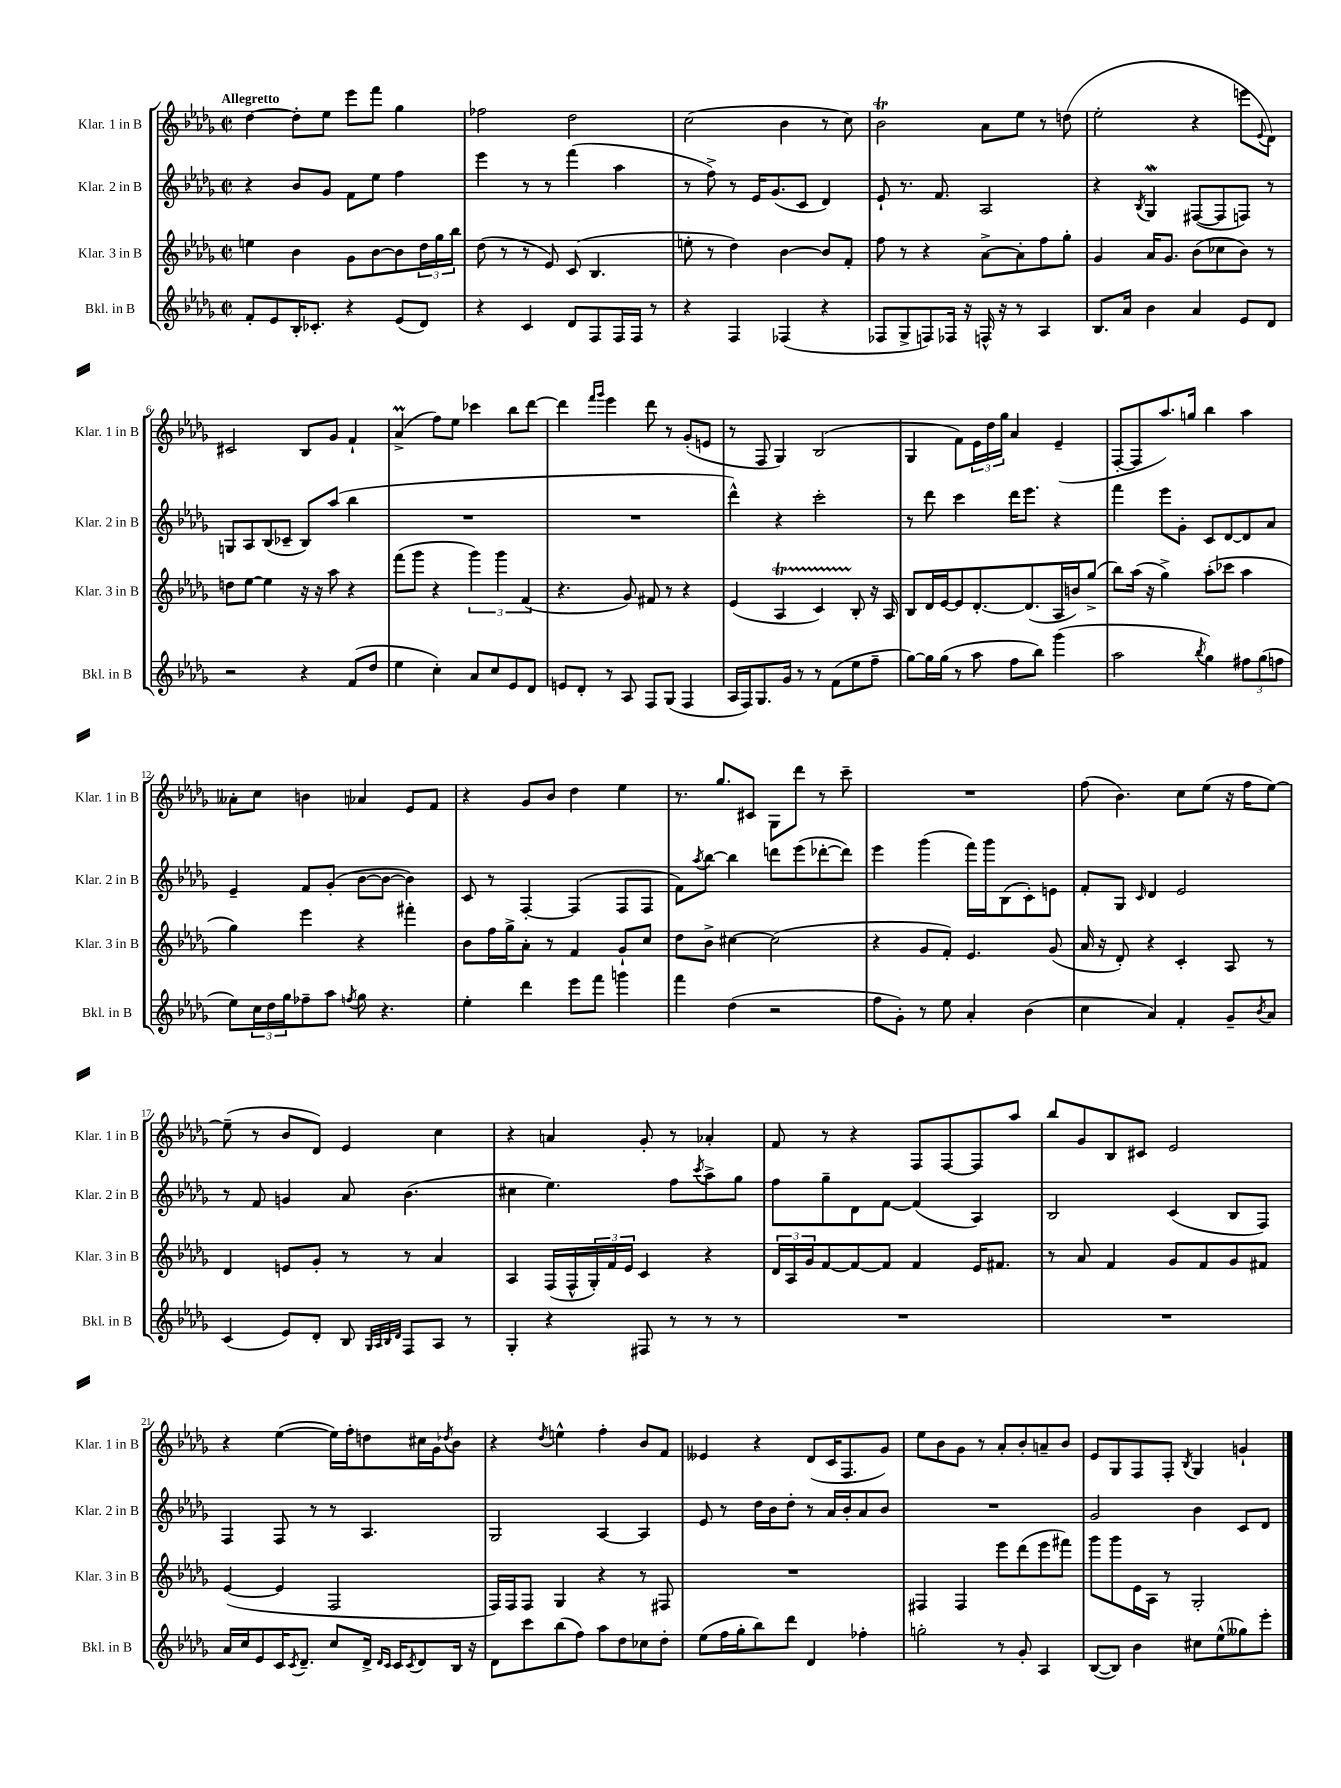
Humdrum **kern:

**kern	**kern	**kern	**kern
*part4	*part3	*part2	*part1
*staff4	*staff3	*staff2	*staff1
*I"Bkl. in B	*I"Klar. 3 in B	*I"Klar. 2 in B	*I"Klar. 1 in B
*I'Bkl. in B	*I'Klar. 3 in B	*I'Klar. 2 in B	*I'Klar. 1 in B
*clefG2	*clefG2	*clefG2	*clefG2
*k[b-e-a-d-g-]	*k[b-e-a-d-g-]	*k[b-e-a-d-g-]	*k[b-e-a-d-g-]
*M2/2	*M2/2	*M2/2	*M2/2
*met(c|)	*met(c|)	*met(c|)	*met(c|)
=1	=1	=1	=1
!	!	!	!LO:TX:a:B:t=Allegretto
8f'/L	4een\	4r	[4dd-\
8e-/	.	.	.
16B-'/K	4b-\	8b-/L	8dd-'\L]
8.c-X'/J	.	.	.
.	.	8g-/J	8ee-\J
4r	8g-\L	8f\L	8eee-\L
.	[8b-\	8ee-\J	8fff\J
(8e-/L	8b-\]	4ff\	4gg-\
8d-/J)	24dd-\L	.	.
.	24gg-\	.	.
.	24bb-\JJ	.	.
=2	=2	=2	=2
4r	(8dd-\	4eee-\	2ff-X\
.	8r	.	.
4c/	8r	8r	.
.	8e-/)	8r	.
8d-/L	(8c/	(4fff\	2dd-\
8F/	4.B-/	.	.
16F/L	.	4aa-\	.
16F/JJ	.	.	.
8r	.	.	.
=3	=3	=3	=3
4r	8een'\	8r	(2cc\
.	8r	8ff^\)	.
4F/	4dd-\)	8r	.
.	.	16e-/KL	.
.	.	(8.g-/	.
(4F-X/	[4b-\	.	4b-\
.	.	8c/J	.
4r	8b-/L]	4d-/)	8r
.	8f'/J	.	8cc\)
=4	=4	=4	=4
8F-X/L	8ff\	8e-`/	2b-T\
8G-^/	8r	8.r	.
8Fn/)	4r	.	.
.	.	8.f/	.
16F-X/Jk	.	.	.
16r	.	.	.
16Fn^^/	[8a-^\L	2A-/	8a-\L
16r	.	.	.
8r	8a-'\]	.	8ee-\J
4A-/	8ff\	.	8r
.	8gg-'\J	.	(8ddn\
=5	=5	=5	=5
8.B-/L	4g-/	4r	2ee-'\
16a-/Jk	.	.	.
.	.	8qB-/	.
4b-\	16a-/KL	4G-w/	.
.	8.g-/J	.	.
4a-/	(8b-\L	([8F#X/L	4r
.	8cc-X\	8F#/]	.
8e-/L	8b-\J)	8Fn/J)	8eeen\L
.	.	.	8qqe-/
8d-/J	8r	8r	8d-\J)
!!LO:LB:g=z
=6	=6	=6	=6
2r	8ddn\L	8Gn/L	2c#X/
.	[8ee-\J	8A-/	.
.	4ee-\]	(8B-/	.
.	.	8c-X~/J	.
4r	16r	8B-/L)	8B-/L
.	16r	.	.
.	8aa-\	(8aa-/J	8g-/J
(8f/L	4r	4bb-\	4f`/
8dd-/J	.	.	.
=7	=7	=7	=7
4ee-\	(8fff\L	1r	(4a-M^/
.	8ggg-\J	.	.
4cc'\)	4r	.	8ff\L)
.	.	.	8ee-\J
8a-/L	6ggg-\)	.	4ccc-X\
8cc/	.	.	.
.	6ggg-\	.	.
8e-/	.	.	8bb-\L
.	(6f/	.	.
8d-/J	.	.	[8ddd-\J
=8	=8	=8	=8
8en/L	4.r	1r	4ddd-\]
8d-'/J	.	.	.
.	.	.	16qqfff/LL
.	.	.	16qqggg-/JJ
8r	.	.	4eee-\
8A-/	8g-/)	.	.
8F/L	8f#X/	.	8ddd-\
(8G-/J	8r	.	8r
4F/	4r	.	(8g-'/L
.	.	.	8en/J
=9	=9	=9	=9
16A-/LL	(4e-/	4ddd-^^\)	8r
16F/J)	.	.	.
8.G-/	.	.	8F/
.	4A-T/	4r	4G-/)
16g-/Jk	.	.	.
8r	.	.	.
8r	4cTTT/)	2ccc'\	(2B-/
(8f\L	.	.	.
8ee-\	8B-'/	.	.
8ff~\J	16r	.	.
.	16A-/	.	.
=10	=10	=10	=10
[8gg-\L)	8B-/L	8r	4G-/
16gg-\L]	16d-/L	8ddd-\	.
(16gg-\JJ	[16e-/J	.	.
8r	8e-/]	4ccc\	8f\L)
8aa-\	[8.d-'/	.	24e-\L
.	.	.	24dd-\
.	.	.	24gg-\JJ
8ff\L	.	16ddd-\KL	4a-/
.	(8.d-/]	8.eee-\J	.
8bb-\J)	.	.	.
(4ggg-\	16A-/L	4r	(4e-~/
.	16bn/J)	.	.
.	(8gg-^/J	.	.
=11	=11	=11	=11
2aa-\	8bb-\L)	4fff\	[8F'/L
.	(16aa-\Jk	.	8F/]
.	16r	.	.
.	4gg-^\)	8eee-\L	8.aa-/)
.	.	8g-'\J	.
.	.	.	16ggn/Jk
8qbb-/	.	.	.
4gg-\)	(8aa-'\L	8c/L	4bb-\
.	8ccc-X\J	[8d-/	.
12ff#X\L	4aa-\	8d-/]	4aa-\
(12gg-\	.	.	.
.	.	8a-/J	.
12ffn\J	.	.	.
!!LO:LB:g=z
=12	=12	=12	=12
8ee-\L)	4gg-\)	4e-~/	8a--X'\L
24cc\L	.	.	8cc\J
24dd-\	.	.	.
24gg-\J	.	.	.
8ff-X~\	4eee-\	8f/L	4bn\
8aa-\J	.	(8g-'/J	.
8qffn/	.	.	.
8gg-\	4r	[8b-\L	4a-X/
4.r	.	8b-\J_	.
.	4fff#X'\	4b-\])	8e-/L
.	.	.	8f/J
=13	=13	=13	=13
4ee-'\	8b-\L	8c/	4r
.	16ff\L	8r	.
.	16gg-^\J	.	.
4ddd-\	8a-'\J	[4F'/	8g-/L
.	8r	.	8b-/J
8eee-\L	4f/	(4F/]	4dd-\
8fff\J	.	.	.
4gggn\	8g-`/L	8F/L	4ee-\
.	8cc/J	8F/J	.
=14	=14	=14	=14
4fff\	8dd-\L	8f\L)	8.r
.	.	8qaa-/	.
.	8b-^\J	[8bb-\J	.
.	.	.	8.gg-/L
(4dd-\	[4cc#X\	4bb-\]	.
.	.	.	8c#X/J
2r	(2cc#\]	8dddn\L	8G-\L
.	.	(8eee-\	8ddd-\J
.	.	[8ddd-X'\	8r
.	.	8ddd-\J])	8ccc~\
=15	=15	=15	=15
8ff\L	4r	4eee-\	1r
8g-'\J)	.	.	.
8r	8g-/L	(4ggg-\	.
8ee-\	8f'/J)	.	.
4a-'/	4.e-/	16fff\LL)	.
.	.	16ggg-\J	.
.	.	(8B-\	.
(4b-\	.	8c'\)	.
.	(8g-/	8en\J	.
=16	=16	=16	=16
4cc\	16a-/	8f'/L	(8ff\
.	16r	.	.
.	8d-'/)	8G-/J	4.b-\)
.	.	16qqc/	.
4a-/)	4r	4d-/	.
4f'/	4c'/	2e-/	8cc\L
.	.	.	(8ee-\J
8g-~/L	8A-/	.	16r
.	.	.	16ff\KL
8qb-/	.	.	.
8a-/J	8r	.	[8ee-\J)
!!LO:LB:g=z
=17	=17	=17	=17
(4c/	4d-/	8r	(8ee-~\]
.	.	8f/	8r
8e-/L)	8en/L	4gn/	8b-/L
8d-'/J	8g-'/J	.	8d-/J)
8B-/	8r	8a-/	4e-/
32qqG-/LLL	.	.	.
32qqA-/	.	.	.
32qqB-/	.	.	.
32qqd-/JJJ	.	.	.
8F/L	8r	(4.b-\	.
8A-/J	4a-/	.	4cc\
8r	.	.	.
=18	=18	=18	=18
4G-'/	4A-/	4cc#X\	4r
4r	(16F/LL	4.ee-\)	4an/
.	16F^^/	.	.
.	24G-'/)	.	.
.	24f/	.	.
.	24e-/JJ	.	.
8F#X/	4c/	.	8g-'/
8r	.	8ff\L	8r
.	.	8qccc/	.
8r	4r	8aa-^\	4a-X'/
8r	.	8gg-\J	.
=19	=19	=19	=19
1r	24d-/LL	8ff\L	8f/
.	24A-/	.	.
.	24g-/J	.	.
.	[8f/	8gg-~\	8r
.	8f/_	8d-\	4r
.	8f/J]	[8f\J	.
.	4f/	(4f/]	8F/L
.	.	.	[8F/
.	16e-/KL	4A-/)	8F/]
.	8.f#X/J	.	.
.	.	.	8aa-/J
=20	=20	=20	=20
1r	8r	2B-/	8bb-/L
.	8a-/	.	8g-/
.	4f/	.	8B-/
.	.	.	8c#X/J
.	8g-/L	(4c/	2e-/
.	8f/	.	.
.	8g-/	8B-/L	.
.	8f#X/J	8F/J)	.
!!LO:LB:g=z
=21	=21	=21	=21
16a-/LL	([4e-/	4F/	4r
16cc/J	.	.	.
8e-/	.	.	.
16c/K	4e-/]	8F/	([4ee-\
8qc/	.	.	.
8.d-~/J	.	.	.
.	.	8r	.
8cc/L	2F/	8r	16ee-\LL])
.	.	.	16ff'\J
16d-^/Jk	.	4.A-/	8ddn\
16qqd-/LL	.	.	.
16qqc/JJ	.	.	.
16c/KL	.	.	.
8qc/	.	.	.
8d-/	.	.	16cc#X\L
.	.	.	16g-\J
.	.	.	8qdd-X/
16B-/Jk	.	.	8b-\J
16r	.	.	.
=22	=22	=22	=22
8d-\L	16F/LL)	2G-/	4r
.	16F/J	.	.
8ccc\	8F/J	.	.
.	.	.	8qdd-/
(8bb-\	4G-/	.	4een^^\
8ff\J)	.	.	.
8aa-\L	4r	[4A-/	4ff'\
8dd-\	.	.	.
8cc-X\	8r	4A-/]	8b-/L
8dd-'\J	8F#X/	.	8f/J
=23	=23	=23	=23
(8ee-\L	1r	8e-/	4e--X/
16ff\L	.	8r	.
16gg-'\J	.	.	.
8bb-\)	.	16dd-\LL	4r
.	.	16b-\J	.
8ddd-\J	.	8dd-'\J	.
4d-/	.	8r	(8d-/L
.	.	16a-/LL	16c/K
.	.	16b-'/J	8.F/
4ff-X'\	.	8a-/	.
.	.	8b-/J	8g-/J)
=24	=24	=24	=24
2ggn'\	4F#X/	1r	8ee-\L
.	.	.	8b-\
.	4F#/	.	8g-\J
.	.	.	8r
8r	8eee-\L	.	8a-'/L
8g-'/	(8ddd-\	.	8b-'/
4A-/	8eee-\	.	8an~/
.	8fff#X\J)	.	8b-/J
=25	=25	=25	=25
([8B-/L	8ggg-\L	2g-/	8e-/L
8B-/J])	8ggg-\	.	8G-/
4b-\	16e-\L	.	8F/
.	16A-\JJ	.	.
.	8r	.	8F'/J
.	.	.	8qB-/
8cc#X\L	2G-'/	4b-\	4G-/
(8ee-^^\	.	.	.
8gg--X\)	.	8c/L	4gn`/
8eee-'\J	.	8d-/J	.
==	==	==	==
*-	*-	*-	*-
